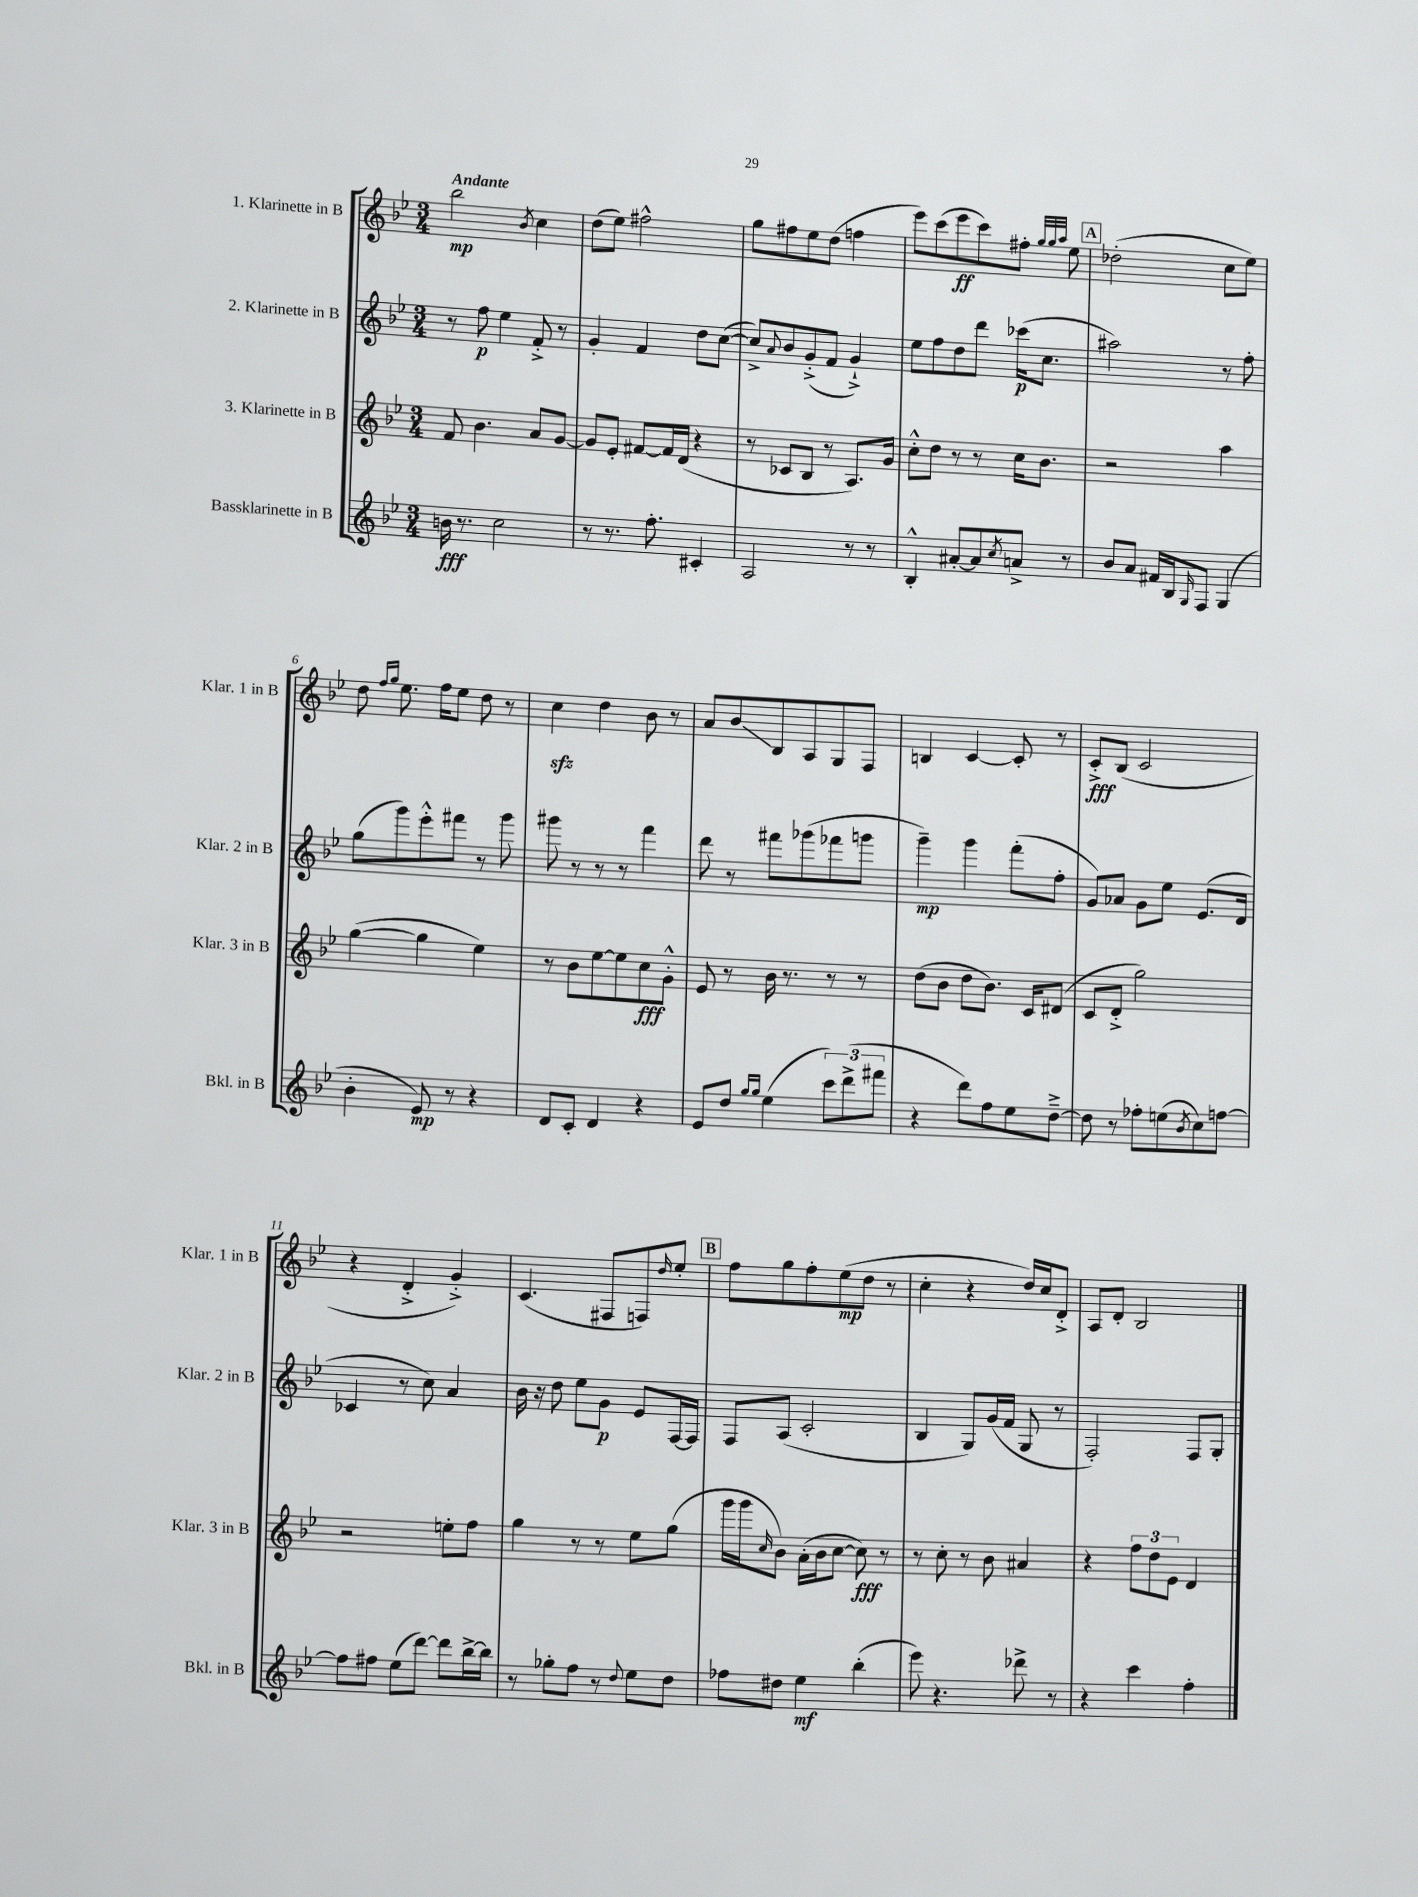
<<
\new StaffGroup <<
\new Staff = "s0" \with { instrumentName = "1. Klarinette in B" shortInstrumentName = "Klar. 1 in B" } {
    \clef treble \key bes \major \numericTimeSignature \time 3/4 \tempo "Andante"
    bes''2\mp \acciaccatura { bes'8 } c''4 |
    d''8( ees''8) fis''2-^ |
    g''8 fis''8 ees''8 d''8( f''4 |
    ees'''8) c'''8( ees'''8\ff c'''8) fis''8-. \grace { g''32 g''32 a''32 } ees''8 |
    \mark \markup { \box "A" } des''2-.( c''8 ees''8) |
    d''8 \grace { f''16 g''16 } ees''8. f''16 ees''8 d''8 r8 |
    c''4\sfz d''4 bes'8 r8 |
    a'8 bes'8\glissando bes8 a8 g8 f8 |
    b4 c'4~ c'8-. r8 |
    c'8-.->\fff bes8( c'2 |
    r4 d'4-.-> g'4-.->) |
    c'4.( fis8 f8) \grace { d''16 } ees''8-. |
    \mark \markup { \box "B" } f''8 g''8 f''8-. ees''8\mp( d''8 r8 |
    c''4-. r4 d''16) c''16 d'8-.-> |
    a8 d'8-. bes2 \bar "|." |
}
\new Staff = "s1" \with { instrumentName = "2. Klarinette in B" shortInstrumentName = "Klar. 2 in B" } {
    \clef treble \key bes \major \numericTimeSignature \time 3/4
    r8 f''8\p ees''4 f'8-.-> r8 |
    g'4-. f'4 d''8 c''8~( |
    c''8->) \appoggiatura { a'8 } bes'8 g'8-.->( f'8 g'4-!->) |
    ees''8 f''8 d''8 d'''8 ces'''16\p( c''8. |
    \mark \markup { \box "A" } ais''2) r8 f''8-. |
    g''8( g'''8) ees'''8-.-^ fis'''8 r8 g'''8 |
    gis'''8 r8 r8 r8 f'''4 |
    d'''8 r8 fis'''8 ges'''8( fes'''8 g'''8 |
    g'''4--\mp) g'''4 f'''8-.( f''8-. |
    g'8) aes'8 g'8 ees''8 ees'8.( d'16 |
    ces'4 r8 c''8) a'4 |
    bes'16 r16 d''8 ees''8 g'8\p ees'8 f16~ f16 |
    \mark \markup { \box "B" } f8 a8( c'2-. |
    bes4 g8) g'16( f'16 g8 r8 |
    f2-.) f8 g8-. \bar "|." |
}
\new Staff = "s2" \with { instrumentName = "3. Klarinette in B" shortInstrumentName = "Klar. 3 in B" } {
    \clef treble \key bes \major \numericTimeSignature \time 3/4
    f'8 bes'4. a'8 g'8~ |
    g'8 ees'8-. fis'8~ fis'16 d'16( r4 |
    r8 ces'8 bes8 r8 a8.) g'16 |
    c''8-.-^ d''8 r8 r8 c''16 bes'8. |
    \mark \markup { \box "A" } r2 a''4 |
    g''4~( g''4 ees''4) |
    r8 bes'8 ees''8~ ees''8 c''8\fff g'8-.-^ |
    ees'8 r8 bes'16 r8. r8 r8 |
    d''8( bes'8 d''8 bes'8.) c'16 dis'8( |
    c'8 d'8-.-> g''2) |
    r2 e''8-. f''8 |
    g''4 r8 r8 ees''8 g''8( |
    \mark \markup { \box "B" } g'''16 g'''16 \grace { c''16 } bes'8) a'16-.( bes'16 c''8~ c''8\fff) r8 |
    r8 c''8-. r8 bes'8 ais'4 |
    r4 \tuplet 3/2 { f''8 d''8 ees'8 } d'4 \bar "|." |
}
\new Staff = "s3" \with { instrumentName = "Bassklarinette in B" shortInstrumentName = "Bkl. in B" } {
    \clef treble \key bes \major \numericTimeSignature \time 3/4
    b'16\fff r8. c''2 |
    r8 r8. f''8.-. cis'4-. |
    a2 r8 r8 |
    bes4-.-^ ais'8~-. ais'8 \acciaccatura { c''8 } a'8-> r8 |
    \mark \markup { \box "A" } bes'8 a'8 fis'16 bes16 \grace { g16 } f8 g4( |
    bes'4-. ees'8\mp) r8 r4 |
    d'8 c'8-. d'4 r4 |
    ees'8 d''8 \grace { g''16 g''16 } ees''4( \tuplet 3/2 { c'''8) d'''8->( fis'''8 } |
    r4 d'''8) f''8 ees''8 d''8~---> |
    d''8 r8 fes''8-. e''8( \acciaccatura { bes'8 } c''8) f''8~ |
    f''8 fis''8 ees''8( d'''8~) d'''8 bes''16~-> bes''16 |
    r8 ges''8-. f''8 r8 \appoggiatura { d''8 } ees''8 d''8 |
    \mark \markup { \box "B" } fes''8 dis''8 ees''4\mf bes''4-.( |
    ees'''8) r4. des'''8-> r8 |
    r4 c'''4 f''4-. \bar "|." |
}
>>
>>
